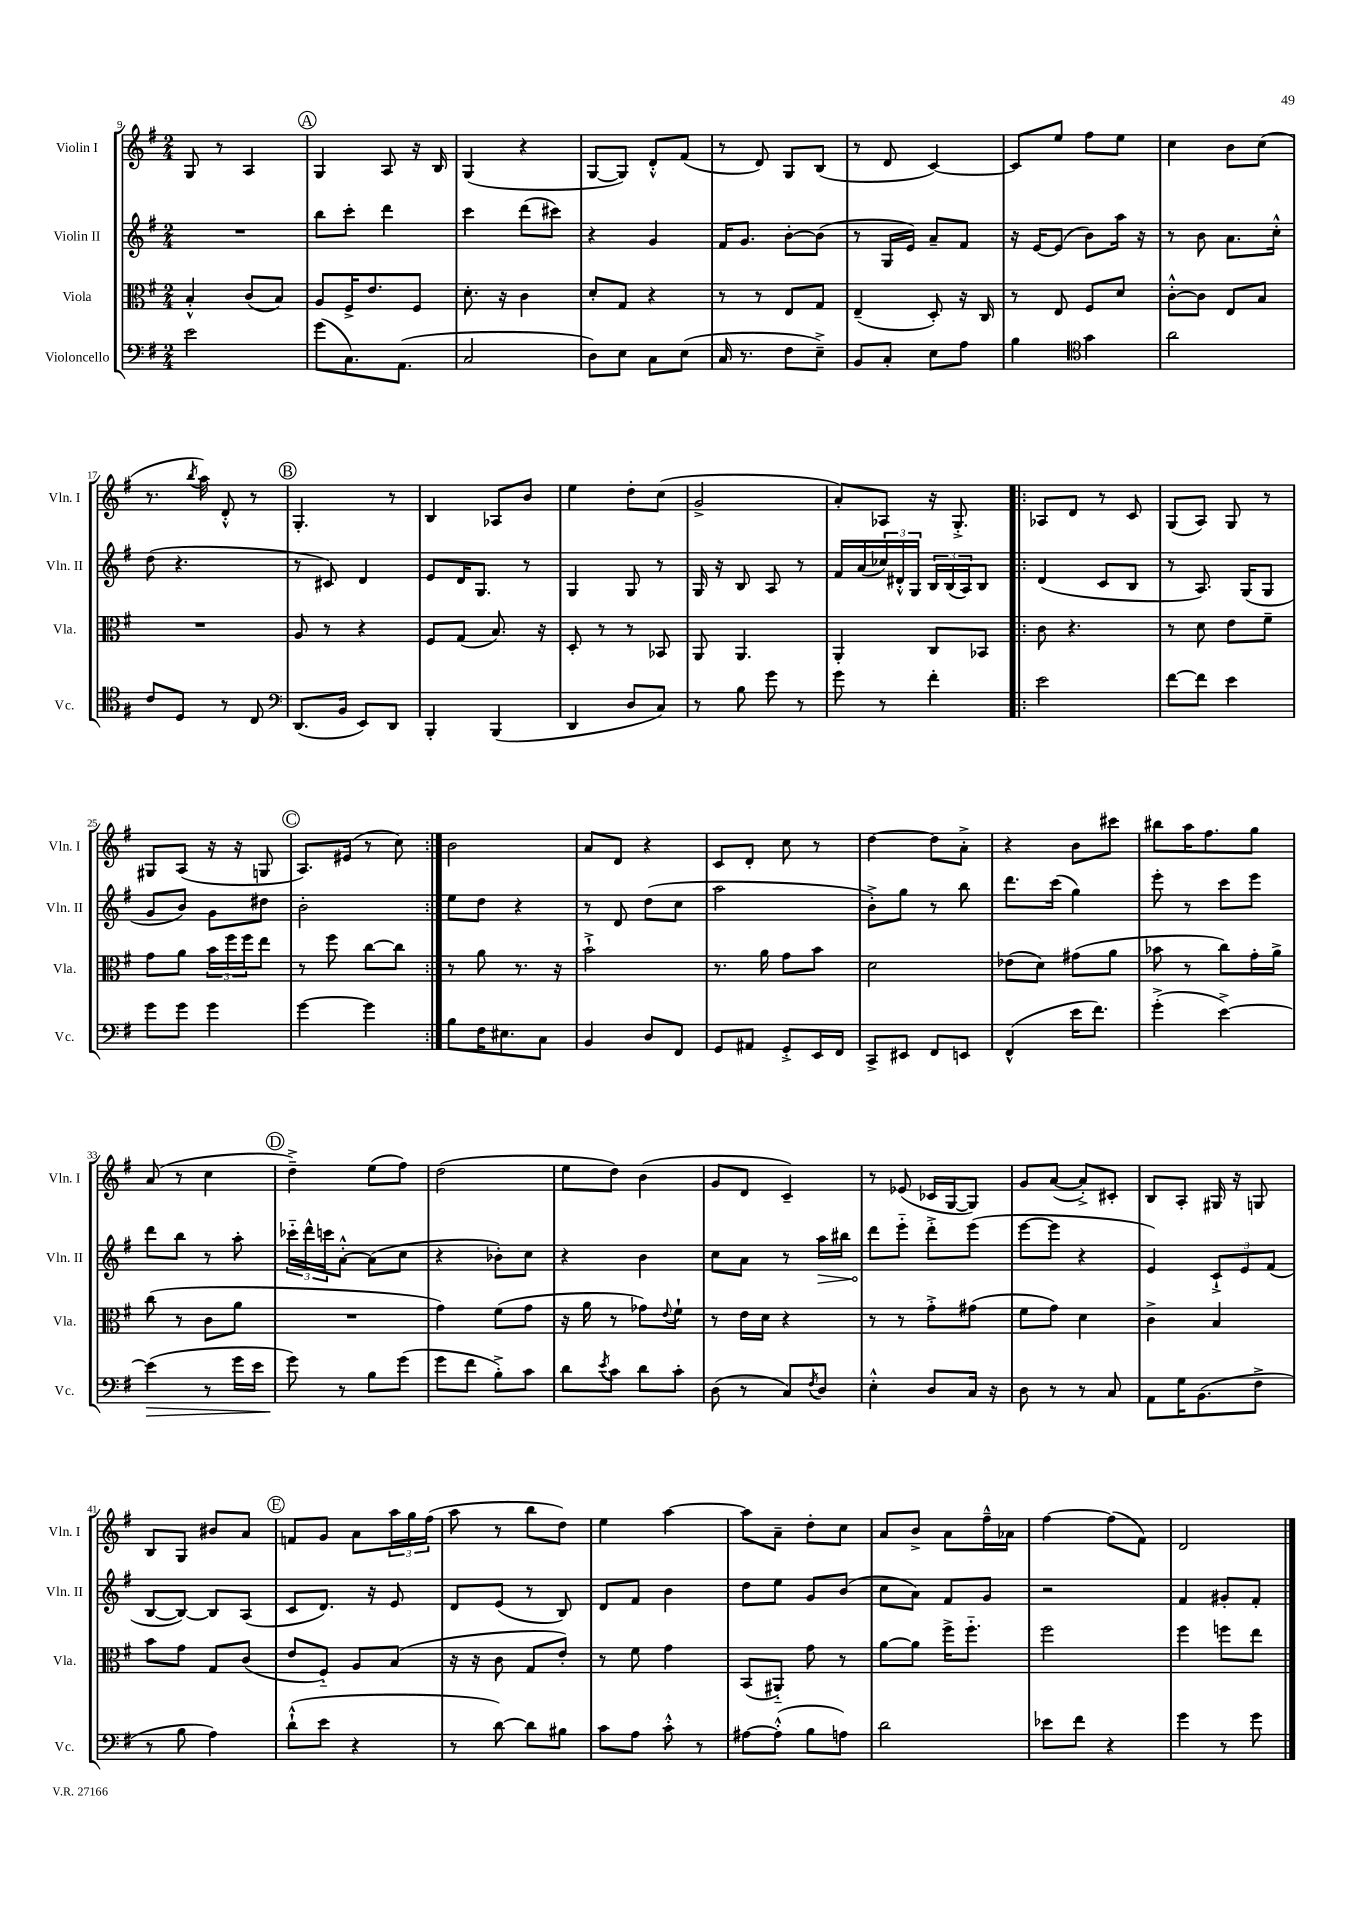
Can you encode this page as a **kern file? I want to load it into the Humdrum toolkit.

**kern	**dynam	**kern	**kern	**dynam	**kern
*part4	*part4	*part3	*part2	*part2	*part1
*staff4	*staff4	*staff3	*staff2	*staff2	*staff1
*I"Violoncello	*	*I"Viola	*I"Violin II	*	*I"Violin I
*I'Vc.	*	*I'Vla.	*I'Vln. II	*	*I'Vln. I
*clefF4	*	*clefC3	*clefG2	*	*clefG2
*k[f#]	*	*k[f#]	*k[f#]	*	*k[f#]
*M2/4	*	*M2/4	*M2/4	*	*M2/4
=9	=9	=9	=9	=9	=9
2e\	.	4B'^^/	2r	.	8G/
.	.	.	.	.	8r
.	.	(8c/L	.	.	4A/
.	.	8B/J)	.	.	.
!!LO:REH:place=s1:t=A
=10	=10	=10	=10	=10	=10
(8g\L	.	8A/L	8bb\L	.	4G/
8.C\)	.	16F#^/K	8ccc'\J	.	.
.	.	8.e/	.	.	.
.	.	.	4ddd\	.	8A/
(8.AA\J	.	.	.	.	.
.	.	8F#/J	.	.	16r
.	.	.	.	.	16B/
=11	=11	=11	=11	=11	=11
2C/	.	8.d'\	4ccc\	.	(4G/
.	.	16r	.	.	.
.	.	4c\	(8ddd\L	.	4r
.	.	.	8ccc#X\J)	.	.
=12	=12	=12	=12	=12	=12
8D\L)	.	8d'/L	4r	.	[8G/L
8E\J	.	8G/J	.	.	8G/J])
8C\L	.	4r	4g/	.	8d'^^/L
(8E\J	.	.	.	.	(8f#/J
=13	=13	=13	=13	=13	=13
16C/	.	8r	16f#/KL	.	8r
8.r	.	.	8.g/J	.	.
.	.	8r	.	.	8d/)
8F#\L	.	8E/L	[8b'\L	.	8G/L
8E~^\J)	.	8G/J	(8b\J]	.	(8B/J
=14	=14	=14	=14	=14	=14
8BB/L	.	(4E~/	8r	.	8r
8C'/J	.	.	16G/LL	.	8d/
.	.	.	16e/JJ)	.	.
8E\L	.	8D'/)	8a~/L	.	[4c/)
8A\J	.	16r	8f#/J	.	.
.	.	16C/	.	.	.
=15	=15	=15	=15	=15	=15
4B\	.	8r	16r	.	8c/L]
.	.	.	[16e/KL	.	.
.	.	8E/	(8e/J]	.	8ee/J
*clefC4	*	*	*	*	*
4g\	.	8F#/L	8b\L)	.	8ff#\L
.	.	8d/J	16aa\Jk	.	8ee\J
.	.	.	16r	.	.
=16	=16	=16	=16	=16	=16
2a\	.	[8c'^^\L	8r	.	4cc\
.	.	8c\J]	8b\	.	.
.	.	8E/L	8.a\L	.	8b\L
.	.	8B/J	.	.	(8cc\J
.	.	.	16cc'^^\Jk	.	.
!!LO:LB:g=z
=17	=17	=17	=17	=17	=17
8c/L	.	2r	(8dd\	.	8.r
8D/J	.	.	4.r	.	.
.	.	.	.	.	8qbb/
.	.	.	.	.	16aa\)
8r	.	.	.	.	8d'^^/
8C/	.	.	.	.	8r
!!LO:REH:place=s1:t=B
=18	=18	=18	=18	=18	=18
*clefF4	*	*	*	*	*
(8.DD/L	.	8A/	8r	.	4.G'/
.	.	8r	8c#X/)	.	.
16BB/Jk	.	.	.	.	.
8EE/L)	.	4r	4d/	.	.
8DD/J	.	.	.	.	8r
=19	=19	=19	=19	=19	=19
4BBB'/	.	8F#/L	8e/L	.	4B/
.	.	(8G/J	16d/K	.	.
.	.	.	8.G/J	.	.
(4BBB/	.	8.B/)	.	.	8A-X/L
.	.	.	8r	.	8b/J
.	.	16r	.	.	.
=20	=20	=20	=20	=20	=20
4DD/	.	8D'/	4G/	.	4ee\
.	.	8r	.	.	.
8D/L	.	8r	8G/	.	8dd'\L
8C/J)	.	8BB-X/	8r	.	(8cc\J
=21	=21	=21	=21	=21	=21
8r	.	8AA/	16G/	.	2g^/
.	.	.	16r	.	.
8B\	.	4.AA/	8B/	.	.
8g\	.	.	8A/	.	.
8r	.	.	8r	.	.
=22	=22	=22	=22	=22	=22
8g\	.	4AA'/	16f#/LL	.	8a'/L)
.	.	.	(16a/	.	.
8r	.	.	24cc-X/)	.	8A-X/J
.	.	.	24d#X'^^/	.	.
.	.	.	24G/JJ	.	.
4f#'\	.	8C/L	24B/LL	.	16r
.	.	.	(24B/	.	.
.	.	.	.	.	8.G'^/
.	.	.	24A/J)	.	.
.	.	8BB-X/J	8B/J	.	.
=23!|:	=23!|:	=23!|:	=23!|:	=23!|:	=23!|:
2e\	.	8c\	(4d/	.	8A-X/L
.	.	4.r	.	.	8d/J
.	.	.	8c/L	.	8r
.	.	.	8B/J	.	8c/
=24	=24	=24	=24	=24	=24
[8f#\L	.	8r	8r	.	(8G/L
8f#\J]	.	8d\	8.A/)	.	8A/J)
4e\	.	8e\L	.	.	8G/
.	.	.	(16G/KL	.	.
.	.	8f#~\J	8G/J	.	8r
!!LO:LB:g=z
=25	=25	=25	=25	=25	=25
8g\L	.	8g\L	8g/L	.	8G#X/L
8g\J	.	8a\J	8b/J)	.	(8A/J
4g\	.	24b\LL	8g\L	.	16r
.	.	24ff#\	.	.	.
.	.	.	.	.	16r
.	.	24ff#\J	.	.	.
.	.	8ee\J	8dd#X\J	.	8Gn/
!!LO:REH:place=s1:t=C
=26	=26	=26	=26	=26	=26
[4g\	.	8r	2b'\	.	8.A/L)
.	.	8ff#\	.	.	.
.	.	.	.	.	(16e#X/Jk
4g\]	.	[8cc\L	.	.	8r
.	.	8cc\J]	.	.	8cc\)
=27:|!	=27:|!	=27:|!	=27:|!	=27:|!	=27:|!
8B\L	.	8r	8ee\L	.	2b\
16F#\K	.	8a\	8dd\J	.	.
8.E#X\	.	.	.	.	.
.	.	8.r	4r	.	.
8C\J	.	.	.	.	.
.	.	16r	.	.	.
=28	=28	=28	=28	=28	=28
4BB/	.	2b`^\	8r	.	8a/L
.	.	.	8d/	.	8d/J
8D/L	.	.	(8dd\L	.	4r
8FF#/J	.	.	8cc\J	.	.
=29	=29	=29	=29	=29	=29
8GG/L	.	8.r	2aa\	.	8c/L
8AA#X/J	.	.	.	.	8d'/J
.	.	16a\	.	.	.
8GG'^/L	.	8g\L	.	.	8cc\
16EE/L	.	8b\J	.	.	8r
16FF#/JJ	.	.	.	.	.
=30	=30	=30	=30	=30	=30
8CC^/L	.	2d\	8b'^\L)	.	[4dd\
8EE#X/J	.	.	8gg\J	.	.
8FF#/L	.	.	8r	.	8dd\L]
8EEn/J	.	.	8bb\	.	8a'^\J
=31	=31	=31	=31	=31	=31
(4FF#^^/	.	(8e-X\L	8.ddd\L	.	4r
.	.	8d\J)	.	.	.
.	.	.	(16ccc\Jk	.	.
16e\KL	.	(8g#X\L	4gg\)	.	8b\L
8.f#\J)	.	.	.	.	.
.	.	8a\J	.	.	8ccc#X\J
=32	=32	=32	=32	=32	=32
(4g'^\	.	8b-X\	8eee'\	.	8bb#X\L
.	.	8r	8r	.	16aa\K
.	.	.	.	.	8.ff#\
[4e^\)	.	8cc\L)	8ccc\L	.	.
.	.	16g'\L	8eee\J	.	8gg\J
.	.	16a^\JJ	.	.	.
!!LO:LB:g=z
=33	=33	=33	=33	=33	=33
!	!LO:HP:b	!	!	!	!
(4e\]	>	(8cc\	8ddd\L	.	(8a/
.	.	8r	8bb\J	.	8r
8r	.	8c\L	8r	.	4cc\
16g\LL	.	8a\J	8aa'\	.	.
16e\JJ	.	.	.	.	.
!!LO:REH:place=s1:t=D
=34	=34	=34	=34	=34	=34
8g\)	.	2r	24ccc-X\LL	.	4dd~^\)
.	.	.	24ddd^^\	.	.
.	.	.	24cccn\J	.	.
8r	]	.	[8a'^^\J	.	.
8B\L	.	.	(8a\L]	.	(8ee\L
(8g\J	.	.	8cc\J	.	8ff#\J)
=35	=35	=35	=35	=35	=35
8g\L	.	4g\)	4r	.	(2dd\
8f#\J	.	.	.	.	.
8B'^\L)	.	(8f#\L	8b-X'\L)	.	.
8c\J	.	8g\J	8cc\J	.	.
=36	=36	=36	=36	=36	=36
8d\L	.	16r	4r	.	8ee\L
.	.	16a\	.	.	.
8qe/	.	.	.	.	.
8c\J	.	8r	.	.	8dd\J)
8d\L	.	8g-X\L)	4b\	.	(4b\
.	.	8qqe/	.	.	.
8c'\J	.	8f#`\J	.	.	.
=37	=37	=37	=37	=37	=37
(8D\	.	8r	8cc\L	.	8g/L
8r	.	16e\LL	8a\J	.	8d/J
.	.	16d\JJ	.	.	.
8C/L)	.	4r	8r	.	4c~/)
8qF#/	.	.	.	.	.
!	!	!	!	!LO:HP:b	!
8D/J	.	.	16aa\LL	>	.
.	.	.	16bb#X\JJ	.	.
=38	=38	=38	=38	=38	=38
4E'^^\	.	8r	8ddd\L	.	8r
.	.	8r	8eee\J	]	(8e-X/
8D/L	.	8g'^\L	8ddd'^\L	.	16c-X/LL
.	.	.	.	.	[16G/J
16C/Jk	.	(8g#X\J	(8eee\J	.	8G/J])
16r	.	.	.	.	.
=39	=39	=39	=39	=39	=39
8D\	.	8f#\L	[8eee\L	.	8g/L
8r	.	8g\J)	8eee\J]	.	([8a/J
8r	.	4d\	4r	.	8a'^/L])
8C/	.	.	.	.	8c#X'/J
=40	=40	=40	=40	=40	=40
8AA\L	.	4c^\	4e/)	.	8B/L
16G\K	.	.	.	.	8A'/J
(8.BB\	.	.	.	.	.
.	.	4B/	12c`^/L	.	16G#X/
.	.	.	.	.	16r
.	.	.	12e/	.	.
8F#^\J	.	.	.	.	8Gn/
.	.	.	(12f#/J	.	.
!!LO:LB:g=z
=41	=41	=41	=41	=41	=41
8r	.	8b\L	[8B/L	.	8B/L
8B\	.	8g\J	8B/J_)	.	8G/J
4A\)	.	8G/L	8B/L]	.	8b#X/L
.	.	(8c/J	(8A/J	.	8a/J
!!LO:REH:place=s1:t=E
=42	=42	=42	=42	=42	=42
(8d`^^\L	.	8e/L	8c/L	.	8fn/L
8e\J	.	8F#/J)	8.d/J)	.	8g/J
4r	.	8A/L	.	.	8a\L
.	.	.	16r	.	.
.	.	(8B/J	8e/	.	24aa\L
.	.	.	.	.	24gg\
.	.	.	.	.	(24ff#\JJ
=43	=43	=43	=43	=43	=43
8r	.	16r	8d/L	.	8aa\
.	.	16r	.	.	.
[8d\)	.	8c\	(8e/J	.	8r
8d\L]	.	8G/L	8r	.	8bb\L
8B#X\J	.	8e'/J)	8B/)	.	8dd\J)
=44	=44	=44	=44	=44	=44
8c\L	.	8r	8d/L	.	4ee\
8A\J	.	8f#\	8f#/J	.	.
8c'^^\	.	4g\	4b\	.	[4aa\
8r	.	.	.	.	.
=45	=45	=45	=45	=45	=45
[8A#X\L	.	(8BB/L	8dd\L	.	8aa\L]
(8A#'^^\J]	.	8AA#X/J)	8ee\J	.	8a~\J
8B\L	.	8g\	8g/L	.	8dd'\L
8An\J)	.	8r	(8b/J	.	8cc\J
=46	=46	=46	=46	=46	=46
2d\	.	[8a\L	8cc\L	.	8a/L
.	.	8a\J]	8a\J)	.	8b^/J
.	.	16ff#^\KL	8f#/L	.	8a\L
.	.	8.ff#\J	.	.	.
.	.	.	8g/J	.	16ff#~^^\L
.	.	.	.	.	16a-X\JJ
=47	=47	=47	=47	=47	=47
8e-X\L	.	2ff#\	2r	.	[4ff#\
8f#\J	.	.	.	.	.
4r	.	.	.	.	(8ff#\L]
.	.	.	.	.	8f#\J)
=48	=48	=48	=48	=48	=48
4g\	.	4ff#\	4f#/	.	2d/
8r	.	8ffn\L	8g#X'/L	.	.
8g\	.	8ee\J	8f#'/J	.	.
==	==	==	==	==	==
*-	*-	*-	*-	*-	*-
